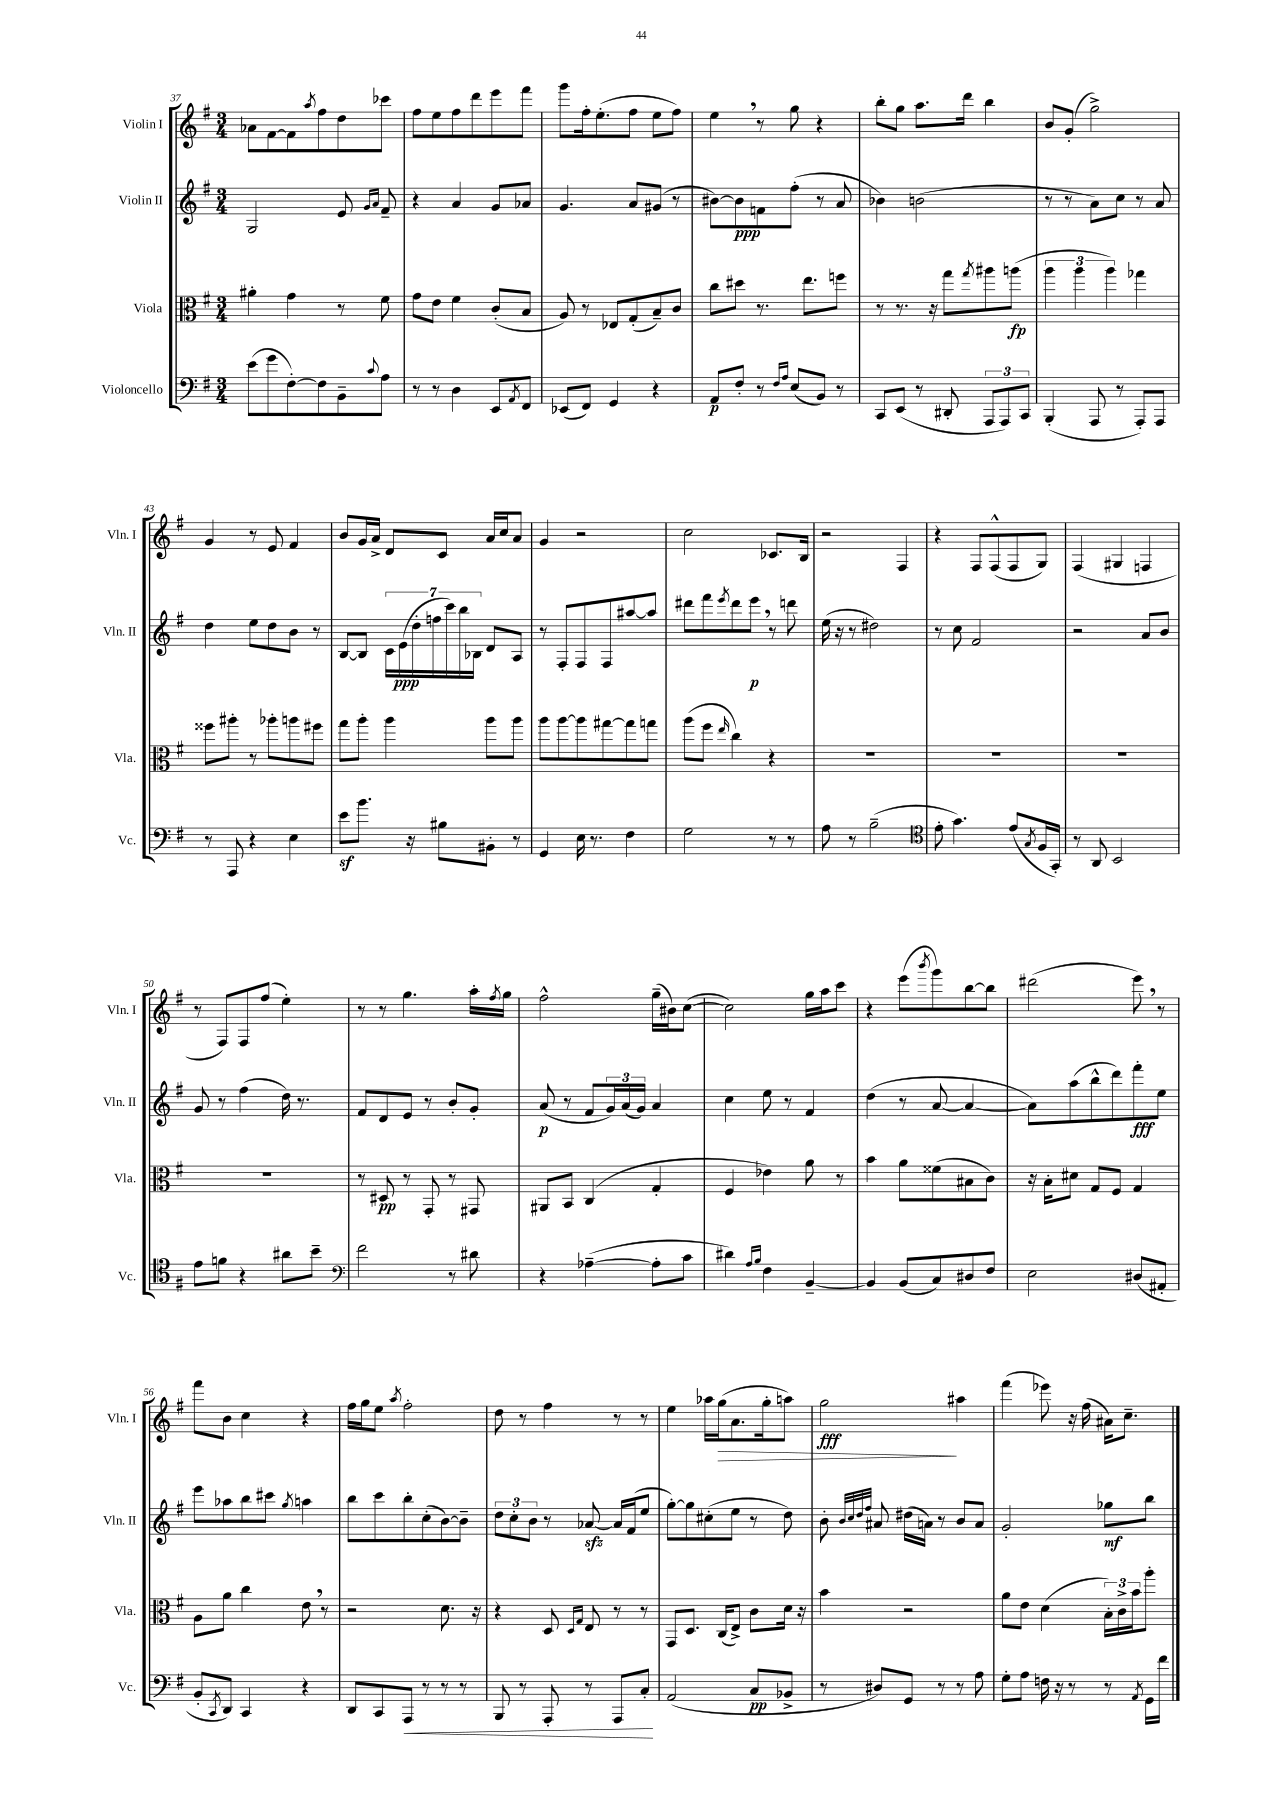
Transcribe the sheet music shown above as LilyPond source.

<<
\new StaffGroup <<
\new Staff = "s0" \with { instrumentName = "Violin I" shortInstrumentName = "Vln. I" } {
    \clef treble \key g \major \numericTimeSignature \time 3/4
    aes'8 fis'8~ fis'8 \acciaccatura { a''8 } fis''8 d''8 ces'''8 |
    fis''8 e''8 fis''8 d'''8 e'''8 fis'''8 |
    g'''8 fis''16-. e''8.-.( fis''8 e''8 fis''8) |
    e''4 \breathe r8 g''8 r4 |
    b''8-. g''8 a''8. d'''16 b''4 |
    b'8 g'8-.( g''2->) |
    g'4 r8 e'8 fis'4 |
    b'8 g'16 a'16-> d'8 c'8 a'16 c''16 a'8 |
    g'4 r2 |
    c''2 ces'8. b16 |
    r2 fis4 |
    r4 fis8 fis8-^( fis8 g8) |
    fis4( gis4 f4 |
    r8 fis8) fis8 fis''8( e''4-.) |
    r8 r8 g''4. a''16-. \acciaccatura { fis''8 } g''16 |
    fis''2-^ g''16--( bis'16) c''8~( |
    c''2) g''16 a''16 c'''8 |
    r4 e'''8( \acciaccatura { b'''8 } g'''8) b''8~ b''8 |
    dis'''2( e'''8) \breathe r8 |
    fis'''8 b'8 c''4 r4 |
    fis''16 g''16 e''8 \acciaccatura { a''8 } fis''2-. |
    d''8 r8 fis''4 r8 r8 |
    e''4 aes''16 g''16\>( a'8. g''16-. a''8) |
    g''2\fff\! ais''4 |
    fis'''4( ees'''8) r16 fis''16( ais'16) c''8.-- \bar "|." |
}
\new Staff = "s1" \with { instrumentName = "Violin II" shortInstrumentName = "Vln. II" } {
    \clef treble \key g \major \numericTimeSignature \time 3/4
    g2 e'8 \grace { g'16 a'16 } fis'8-- |
    r4 a'4 g'8 aes'8 |
    g'4. a'8 gis'8( r8 |
    bis'8~) bis'8\ppp f'8 fis''8-.( r8 a'8 |
    bes'4) b'2( |
    r8 r8 a'8) c''8 r8 a'8 |
    d''4 e''8 d''8 b'8 r8 |
    b8~ b8 \tuplet 7/4 { c'16 e'16\ppp( d''16-. f''16 c'''16) b''16 bes16 } d'8 a8 |
    r8 fis8-. fis8 fis8 ais''8~ ais''8 |
    dis'''8 fis'''8 \acciaccatura { e'''8 } dis'''8 e'''8\p \breathe r8 d'''8 |
    e''16( r16 r8 dis''2) |
    r8 c''8 fis'2 |
    r2 a'8 b'8 |
    g'8 r8 fis''4( d''16) r8. |
    fis'8 d'8 e'8 r8 b'8-. g'8-. |
    a'8\p( r8 fis'8 \tuplet 3/2 { g'16) a'16( g'16) } a'4 |
    c''4 e''8 r8 fis'4 |
    d''4( r8 a'8~ a'4~ |
    a'8) a''8( b''8-^ d'''8) fis'''8-.\fff e''8 |
    e'''8 aes''8 b''8 cis'''8 \acciaccatura { g''8 } a''4 |
    b''8 c'''8 b''8-. c''8-.( b'8~) b'8-- |
    \tuplet 3/2 { d''8 c''8-. b'8 } r8 aes'8~\sfz aes'16 fis'16( e''8 |
    g''8~-.) g''8 cis''8-.( e''8 r8 d''8) |
    b'8-. \grace { b'32 c''32 d''32 fis''32 } ais'8 dis''16( a'16) r8 b'8 a'8 |
    g'2-. ges''8\mf b''8 \bar "|." |
}
\new Staff = "s2" \with { instrumentName = "Viola" shortInstrumentName = "Vla." } {
    \clef alto \key g \major \numericTimeSignature \time 3/4
    ais'4-. g'4 r8 fis'8 |
    g'8 e'8 fis'4 c'8-.( b8 |
    a8) r8 ees8 g8-.( b8--) c'8 |
    c''8 dis''8 r8. e''8. f''8 |
    r8 r8. r16 g''8 \acciaccatura { g''8 } ais''8 a''8\fp( |
    \tuplet 3/2 { a''4 a''4 a''4) } ges''4 |
    fisis''8 ais''8-. r8 aes''8-. a''8 fis''8 |
    g''8 a''8-. a''4 a''8 a''8 |
    a''8 a''8~ a''8 gis''8~ gis''8 g''8 |
    a''8( fis''8 \grace { e''16 } c''4) r4 |
    R2. |
    R2. |
    R2. |
    R2. |
    r8 dis8\pp r8 g,8-. r8 gis,8 |
    ais,8 b,8 c4( g4-. |
    fis4 ees'4) a'8 r8 |
    b'4 a'8 fisis'8( bis8 c'8) |
    r16 b16-. dis'8 g8 fis8 g4 |
    a8 a'8 c''4 e'8 \breathe r8 |
    r2 d'8. r16 |
    r4 d8 \grace { d16 g16 } e8 r8 r8 |
    g,8 d8. c16( e8->) c'8 d'16 r16 |
    b'4 r2 |
    a'8 e'8 d'4( \tuplet 3/2 { b16-.) c'16-> b'16 } a''8-. \bar "|." |
}
\new Staff = "s3" \with { instrumentName = "Violoncello" shortInstrumentName = "Vc." } {
    \clef bass \key g \major \numericTimeSignature \time 3/4
    e'8( g'8 fis8~-.) fis8 b,8-- \appoggiatura { c'8 } a8 |
    r8 r8 d4 e,8 \acciaccatura { a,8 } fis,8 |
    ees,8( fis,8) g,4 r4 |
    a,8\p fis8-. r8 \grace { fis16 a16 } e8( b,8) r8 |
    c,8 e,8( r8 dis,8-. \tuplet 3/2 { a,,8 a,,8) c,8 } |
    b,,4-.( a,,8 r8 a,,8-.) a,,8 |
    r8 a,,8 r4 e4 |
    e'8\sf b'8. r16 bis8 bis,8-. r8 |
    g,4 e16 r8. fis4 |
    g2 r8 r8 |
    a8 r8 b2--( |
    \clef tenor e'8-. g'4.) e'8( \acciaccatura { g8 } fis16 g,16-.) |
    r8 a,8 b,2 |
    e'8 f'8 r4 ais'8 b'8-- |
    \clef bass fis'2 r8 dis'8 |
    r4 aes4~--( aes8-. c'8 |
    dis'4) \grace { a16 b16 } fis4 b,4~-- |
    b,4 b,8( c8) dis8 fis8 |
    e2 dis8( ais,8-. |
    b,8-. \acciaccatura { c,8 } d,8) c,4 r4 |
    d,8 c,8 a,,8\< r8 r8 r8 |
    b,,8 r8 a,,8-. r8 a,,8 c8-.\! |
    a,2( c8\pp bes,8-> |
    r8 dis8) g,8 r8 r8 a8 |
    g8-. a8 f16 r16 r8 r8 \acciaccatura { a,8 } g,16 fis'16 \bar "|." |
}
>>
>>
\layout { \context { \Score currentBarNumber = #37 } }
